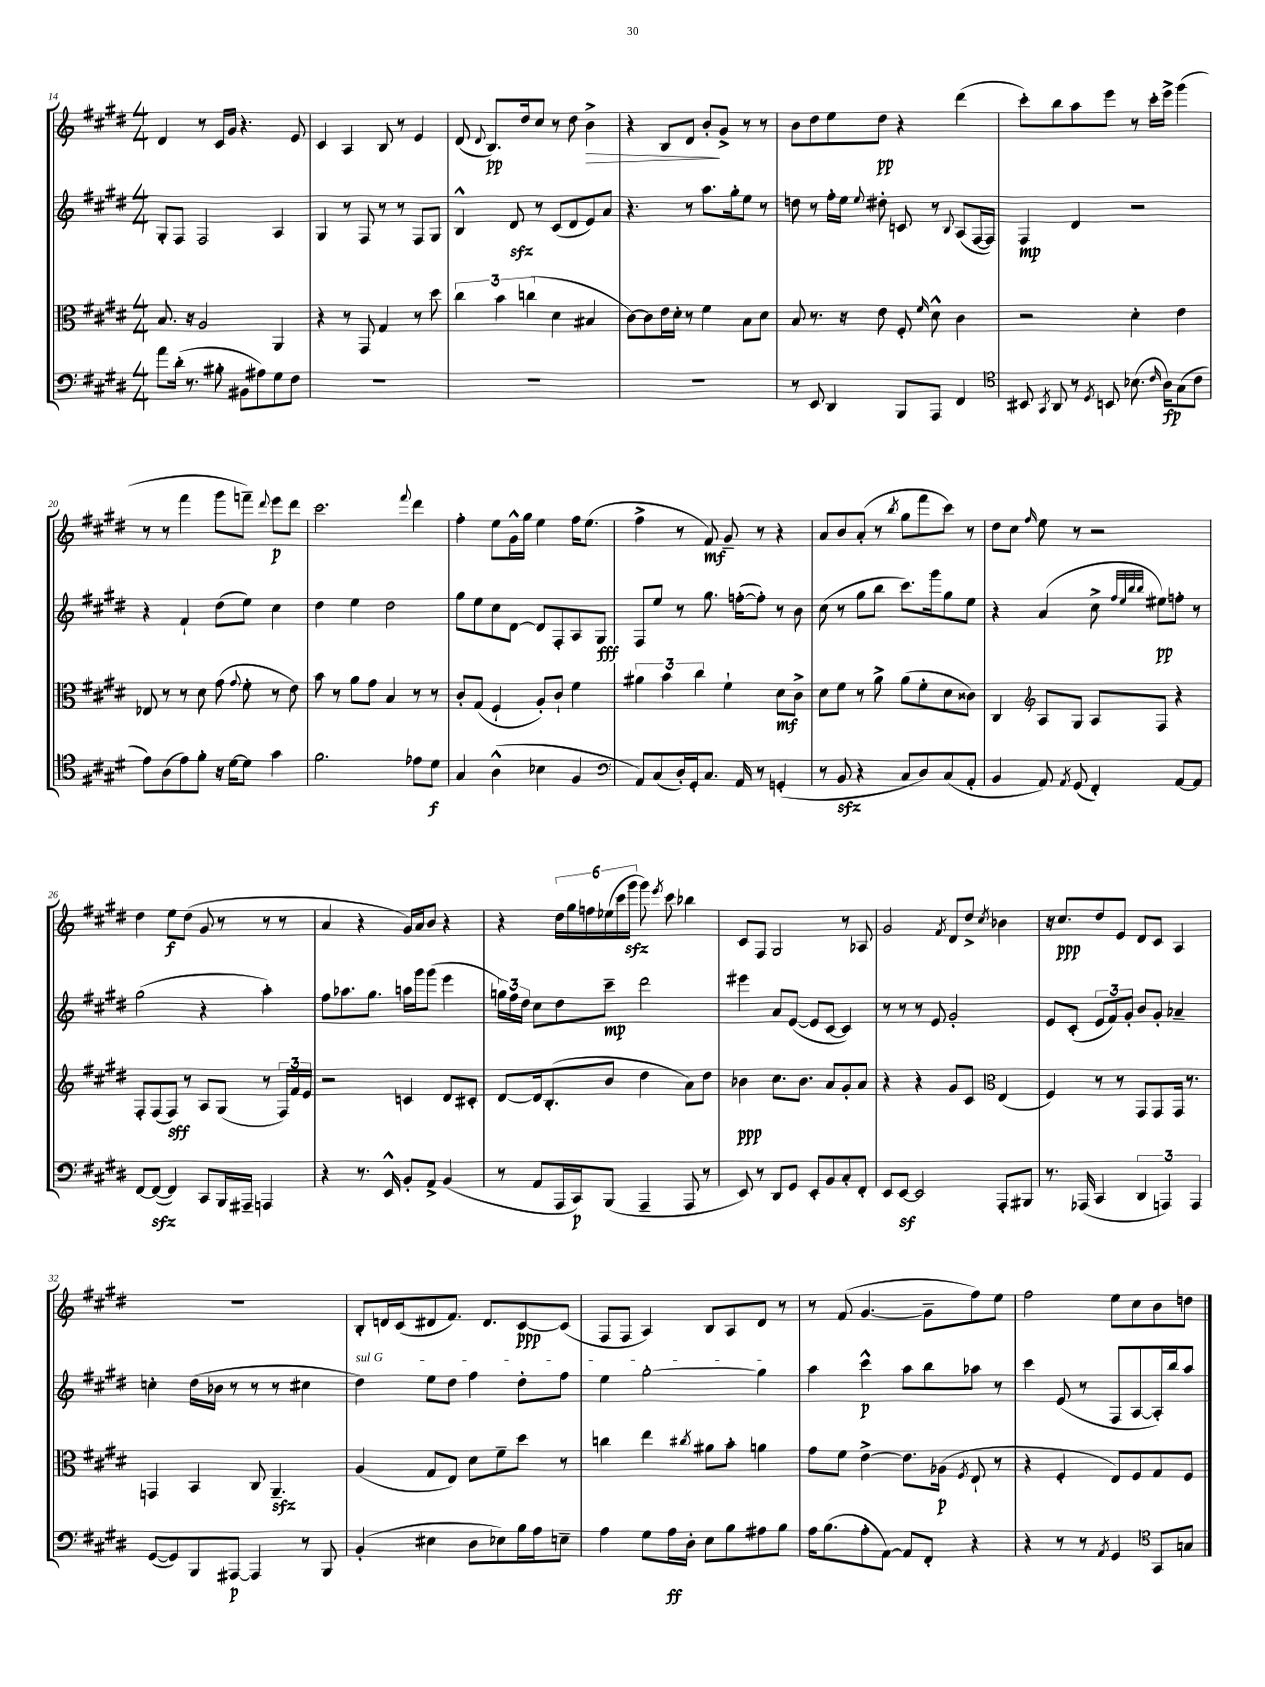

**kern	**dynam	**kern	**dynam	**kern	**dynam	**kern	**dynam
*part4	*part4	*part3	*part3	*part2	*part2	*part1	*part1
*staff4	*staff4	*staff3	*staff3	*staff2	*staff2	*staff1	*staff1
*clefF4	*	*clefC3	*	*clefG2	*	*clefG2	*
*k[f#c#g#d#]	*	*k[f#c#g#d#]	*	*k[f#c#g#d#]	*	*k[f#c#g#d#]	*
*M4/4	*	*M4/4	*	*M4/4	*	*M4/4	*
=14	=14	=14	=14	=14	=14	=14	=14
8a\L	.	8.B/	.	8G#'/L	.	4d#/	.
(16d#'\Jk	.	.	.	8F#/J	.	.	.
8.r	.	16r	.	.	.	.	.
.	.	2A/	.	2F#/	.	8r	.
8B#X'\	.	.	.	.	.	16c#/LL	.
.	.	.	.	.	.	16g#/JJ	.
8BB#X\L	.	.	.	.	.	4.r	.
8A#X\)	.	.	.	.	.	.	.
8G#\	.	4AA/	.	4A/	.	.	.
8F#\J	.	.	.	.	.	8e/	.
=15	=15	=15	=15	=15	=15	=15	=15
1r	.	4r	.	4G#/	.	4c#/	.
.	.	8r	.	8r	.	4A/	.
.	.	8GG#/	.	8F#/	.	.	.
.	.	4G#/	.	8r	.	8B/	.
.	.	.	.	8r	.	8r	.
.	.	8r	.	8F#/L	.	4e/	.
.	.	8dd#\	.	8G#/J	.	.	.
=16	=16	=16	=16	=16	=16	=16	=16
1r	.	6cc#\	.	4B^^/	.	(8d#/	.
.	.	.	.	.	.	8qqd#/	.
.	.	.	.	.	.	8.B/L)	pp
.	.	6b\	.	.	.	.	.
.	.	.	.	8d#zz/	.	.	.
.	.	.	.	.	.	16dd#/k	.
.	.	(6ccn\	.	.	.	.	.
.	.	.	.	8r	.	8cc#/J	.
.	.	4d#\	.	(8c#/L	.	8r	.
.	.	.	.	8d#/	.	8dd#\	.
!	!	!	!	!	!	!	!LO:HP:b
.	.	4B#X/	.	8e/)	.	4b^\	>
.	.	.	.	8a/J	.	.	.
=17	=17	=17	=17	=17	=17	=17	=17
1r	.	[8c#\L)	.	4.r	.	4r	.
.	.	8c#\]	.	.	.	.	.
.	.	16e\L	.	.	.	8B/L	.
.	.	16d#'\JJ	.	.	.	.	.
.	.	8r	.	8r	.	8d#/J	.
.	.	4f#\	.	8.aa\L	.	8b'/L	.
.	.	.	.	.	.	8g#^/J	]
.	.	.	.	16gg#'\k	.	.	.
.	.	8B\L	.	8ee\J	.	8r	.
.	.	8d#\J	.	8r	.	8r	.
=18	=18	=18	=18	=18	=18	=18	=18
8r	.	8B/	.	8ddn\	.	8b\L	.
8EE/	.	8.r	.	8r	.	8dd#\	.
4DD#/	.	.	.	16ff#'\LL	.	8ee\	.
.	.	16r	.	16ee\JJ	.	.	.
.	.	.	.	8qqee/	.	.	.
.	.	8e\	.	8dd#X'\	.	8dd#\J	pp
8BBB/L	.	8F#'/	.	8cn/	.	4r	.
.	.	16qqf#/	.	.	.	.	.
8AAA/J	.	8d#^^\	.	8r	.	.	.
.	.	.	.	8qqB/	.	.	.
4FF#/	.	4c#\	.	(8A/L	.	(4ddd#\	.
.	.	.	.	[16F#/L	.	.	.
.	.	.	.	16F#/JJ])	.	.	.
=19	=19	=19	=19	=19	=19	=19	=19
*clefC4	*	*	*	*	*	*	*
8BB#X/	.	2r	.	4F#/	mp	8ccc#'\L)	.
8qGG#/	.	.	.	.	.	.	.
8AA/	.	.	.	.	.	8bb\	.
8r	.	.	.	4d#/	.	8aa\	.
8qD#/	.	.	.	.	.	.	.
8BBn/	.	.	.	.	.	8eee\J	.
(8.B-X\	.	4d#'\	.	2r	.	8r	.
.	.	.	.	.	.	16ccc#'\LL	.
16qqc#/	.	.	.	.	.	.	.
16A\KL)	fp	.	.	.	.	16eee^\JJ	.
(8G#\	.	4e\	.	.	.	(4ggg#\	.
8c#\J	.	.	.	.	.	.	.
!!LO:LB:g=z
=20	=20	=20	=20	=20	=20	=20	=20
8e\L)	.	8E-X/	.	4r	.	8r	.
(8A\	.	8r	.	.	.	8r	.
8e\)	.	8r	.	4f#`/	.	4fff#\	.
8f#'\J	.	8d#\	.	.	.	.	.
16r	.	(8g#\	.	(8dd#\L	.	8ggg#\L	.
[16d#\KL	.	.	.	.	.	.	.
.	.	8qqg#/	.	.	.	.	.
8d#\J]	.	8f#'\	.	8ee\J)	.	8fffn~\J)	.
.	.	.	.	.	.	8qqddd#/	.
4g#\	.	8r	.	4cc#\	.	8eee\L	p
.	.	8e\)	.	.	.	8ddd#\J	.
=21	=21	=21	=21	=21	=21	=21	=21
2.f#\	.	8b\	.	4dd#\	.	2.ccc#\	.
.	.	8r	.	.	.	.	.
.	.	8a\L	.	4ee\	.	.	.
.	.	8g#\J	.	.	.	.	.
.	.	4B/	.	2dd#\	.	.	.
.	.	.	.	.	.	8qqfff#/	.
8e-X\L	.	8r	.	.	.	4ddd#\	.
8d#\J	f	8r	.	.	.	.	.
=22	=22	=22	=22	=22	=22	=22	=22
4G#/	.	8c#'/L	.	8gg#\L	.	4ff#'\	.
.	.	(8G#/J	.	8ee\	.	.	.
(4A^^\	.	4F#`/	.	8cc#\	.	8ee\L	.
.	.	.	.	[8d#\J	.	16g#^^\L	.
.	.	.	.	.	.	16gg#\JJ	.
4B-X\	.	8A'/L)	.	8d#/L]	.	4ee\	.
.	.	8c#`/J	.	8F#'/	.	.	.
4F#/	.	4f#\	.	8A/	.	16ff#\KL	.
.	.	.	.	.	.	(8.ee\J	.
.	.	.	.	8G#/J	fff	.	.
=23	=23	=23	=23	=23	=23	=23	=23
*clefF4	*	*	*	*	*	*	*
8AA/L)	.	6a#X\	.	8F#/L	.	4ff#^\	.
(8C#/	.	.	.	8ee/J	.	.	.
.	.	6b\	.	.	.	.	.
16D#'/L)	.	.	.	8r	.	8r	.
16GG#'/J	.	.	.	.	.	.	.
.	.	6cc#\	.	.	.	.	.
8.C#/J	.	.	.	8.gg#\	.	8f#/)	mf
.	.	4f#`\	.	.	.	8g#~/	.
16AA/	.	.	.	([16ffn'\KL	.	.	.
8r	.	.	.	8ff'\J])	.	8r	.
(4GGn'/	.	8d#\L	mf	8r	.	4r	.
.	.	8c#^\J	.	8b\	.	.	.
=24	=24	=24	=24	=24	=24	=24	=24
8r	.	8d#\L	.	(8cc#\	.	8a/L	.
8BBzz/	.	8f#\J	.	8r	.	8b/	.
4r	.	8r	.	8gg#\L	.	(8a'/J	.
.	.	8a^\	.	8bb\J	.	8r	.
.	.	.	.	.	.	8qbb/	.
8C#/L	.	(8a\L	.	8.ccc#\L)	.	8gg#\L	.
8D#/)	.	8f#'\	.	.	.	8fff#\	.
.	.	.	.	16ggg#\k	.	.	.
(8C#/	.	8d#\	.	8gg#\	.	8ccc#\J)	.
8AA'/J	.	8c##X\J)	.	8ee\J	.	8r	.
=25	=25	=25	=25	=25	=25	=25	=25
4BB/	.	4C#/	.	4r	.	8dd#\L	.
.	.	.	.	.	.	8cc#\J	.
*	*	*clefG2	*	*	*	*	*
.	.	.	.	.	.	16qqff#/	.
8AA/)	.	8A/L	.	(4a/	.	8ee\	.
8qAA/	.	.	.	.	.	.	.
(8GG#/	.	8G#/J	.	.	.	8r	.
4FF#'/)	.	8A/L	.	8cc#^\	.	2r	.
.	.	.	.	32qqff#/LLL	.	.	.
.	.	.	.	32qqee/	.	.	.
.	.	.	.	32qqbb/	.	.	.
.	.	.	.	32qqbb/JJJ	.	.	.
.	.	8F#/J	.	8ee#X\L)	pp	.	.
[8AA/L	.	4r	.	8ffn'\J	.	.	.
8AA/J]	.	.	.	8r	.	.	.
!!LO:LB:g=z
=26	=26	=26	=26	=26	=26	=26	=26
[8FF#/L	.	8F#'/L	.	(2gg#\	.	4dd#\	.
(8FF#zz/J_	.	(8F#/	.	.	.	.	.
4FF#/])	.	8F#/J)	sff	.	.	8ee\L	f
.	.	8r	.	.	.	(8dd#\J	.
8CC#/L	.	8A/L	.	4r	.	8g#/	.
16BBB/L	.	(8G#/J	.	.	.	8r	.
16AAA#X~/JJ	.	.	.	.	.	.	.
4AAAn/	.	8r	.	4aa'\)	.	8r	.
.	.	24F#/LL)	.	.	.	8r	.
.	.	24f#/	.	.	.	.	.
.	.	24e/JJ	.	.	.	.	.
=27	=27	=27	=27	=27	=27	=27	=27
4r	.	2r	.	8ff#\L	.	4a/	.
.	.	.	.	8.aa-X\	.	.	.
8.r	.	.	.	.	.	4r	.
.	.	.	.	8.gg#\J	.	.	.
16EE^^/	.	.	.	.	.	.	.
8BB'/L	.	4cn/	.	16aan\LL	.	16g#/LL)	.
.	.	.	.	16ggg#\J	.	16a/J	.
8AA^/J	.	.	.	(8ggg#\J	.	8b/J	.
(4BB/	.	8d#/L	.	4eee\	.	4r	.
.	.	8c#X'/J	.	.	.	.	.
=28	=28	=28	=28	=28	=28	=28	=28
8r	.	[8d#/L	.	24ggn\LL)	.	4r	.
.	.	.	.	24ff#\	.	.	.
.	.	.	.	24dd#\JJ	.	.	.
8AA/L	.	16d#/k]	.	8cc#\L	.	.	.
.	.	(8.B'/	.	.	.	.	.
16AAA/L	.	.	.	8dd#\	.	24dd#\LL	.
.	.	.	.	.	.	24gg#\	.
16CC#/J)	p	.	.	.	.	.	.
.	.	.	.	.	.	24ffn\	.
(8BBB/J	.	8b/J	.	8ccc#~\J	mp	(24ee-X\	.
.	.	.	.	.	.	24ccc#\	.
.	.	.	.	.	.	24ggg#zz\JJ	.
4AAA~/	.	4dd#\	.	2ddd#\	.	8ggg#\)	.
.	.	.	.	.	.	8qeee/	.
.	.	.	.	.	.	8ccc#\	.
8AAA/	.	8a\L)	.	.	.	4bb-X\	.
8r	.	8dd#\J	.	.	.	.	.
=29	=29	=29	=29	=29	=29	=29	=29
8EE/)	.	4b-X\	ppp	4eee#X\	.	8c#/L	.
8r	.	.	.	.	.	8F#/J	.
8DD#/L	.	8.cc#\L	.	8a/L	.	2G#/	.
8GG#/J	.	.	.	([8e/J	.	.	.
.	.	8.b-\J	.	.	.	.	.
8EE'/L	.	.	.	8e/L]	.	.	.
8BB/	.	8a/L	.	[8c#/J	.	.	.
8C#'/	.	8g#'/	.	4c#/])	.	8r	.
8FF#'/J	.	8a/J	.	.	.	8A-X/	.
=30	=30	=30	=30	=30	=30	=30	=30
8EE/L	.	4r	.	8r	.	2g#/	.
[8EEz/J	.	.	.	8r	.	.	.
2EE/]	.	4r	.	8r	.	.	.
.	.	.	.	8e/	.	.	.
.	.	.	.	.	.	8qf#/	.
.	.	8g#/L	.	2g#'/	.	8d#/L	.
.	.	8c#/J	.	.	.	8dd#^/J	.
*	*	*clefC3	*	*	*	*	*
.	.	.	.	.	.	8qcc#/	.
8AAA'/L	.	(4E/	.	.	.	4b-X\	.
8BBB#X/J	.	.	.	.	.	.	.
=31	=31	=31	=31	=31	=31	=31	=31
8.r	.	4F#/)	.	8e/L	.	16r	.
.	.	.	.	.	.	8.cc#/L	ppp
.	.	.	.	(8c#'/J	.	.	.
(16AAA-X/	.	.	.	.	.	.	.
4CC#/	.	8r	.	12e/L	.	8dd#/	.
.	.	.	.	12f#/)	.	.	.
.	.	8r	.	.	.	8e/J	.
.	.	.	.	12g#'/J	.	.	.
6DD#/	.	8GG#/L	.	8b/L	.	8d#/L	.
.	.	8GG#/	.	8g#'/J	.	8c#/J	.
6AAAn/)	.	.	.	.	.	.	.
.	.	16GG#/Jk	.	4a-X~/	.	4A/	.
.	.	8.r	.	.	.	.	.
6AAA/	.	.	.	.	.	.	.
!!LO:LB:g=z
=32	=32	=32	=32	=32	=32	=32	=32
([8GG#/L	.	4GGn/	.	4ccn'\	.	1r	.
8GG#/])	.	.	.	.	.	.	.
8BBB/	.	4BB/	.	(16dd#\LL	.	.	.
.	.	.	.	16b-X\JJ	.	.	.
[8AAA#X/J	p	.	.	8r	.	.	.
4AAA#/]	.	8C#/	.	8r	.	.	.
.	.	4.AAzz~/	.	8r	.	.	.
8r	.	.	.	4cc#X\	.	.	.
8BBB/	.	.	.	.	.	.	.
=33	=33	=33	=33	=33	=33	=33	=33
!	!	!	!	!LO:TX:a:i:t=sul G	!	!	!
(4BB'/	.	(4A/	.	4dd#\)	.	8B'/L	.
.	.	.	.	.	.	16dn/L	.
.	.	.	.	.	.	(16c#/J	.
4E#X\	.	8G#/L	.	8ee\L	.	8d#X/	.
.	.	8E/J)	.	8dd#\J	.	8.f#/J)	.
8D#\L	.	8d#\L	.	4ff#\	.	.	.
.	.	.	.	.	.	8.d#/L	.
8E-X\)	.	8f#~\	.	.	.	.	.
16B\L	.	8dd#\J	.	8dd#'\L	.	[8c#/	ppp
16A\J	.	.	.	.	.	.	.
8En~\J	.	8r	.	8ff#\J	.	(8c#/J]	.
=34	=34	=34	=34	=34	=34	=34	=34
4A\	.	4ccn\	.	4ee\	.	8F#/L	.
.	.	.	.	.	.	8F#/J	.
8G#\L	.	4ee\	.	[2gg#'\	.	4A/)	.
16A\L	ff	.	.	.	.	.	.
16D#'\JJ	.	.	.	.	.	.	.
.	.	8qcc#X/	.	.	.	.	.
8E\L	.	8a#X\L	.	.	.	8B/L	.
8B\	.	8b'\J	.	.	.	8A/	.
8A#X\	.	4an\	.	4gg#\]	.	8d#/J	.
8B\J	.	.	.	.	.	8r	.
=35	=35	=35	=35	=35	=35	=35	=35
16A\KL	.	8g#\L	.	4aa\	.	8r	.
(8.B\	.	.	.	.	.	.	.
.	.	8f#\J	.	.	.	(8f#/	.
8A'\	.	[4e^\	.	4ccc#^^\	p	[4.g#/	.
[8AA\J)	.	.	.	.	.	.	.
8AA/L]	.	8.e\L]	.	8aa\L	.	.	.
8FF#'/J	.	.	.	8bb\	.	8g#~\L]	.
.	.	(16A-X\Jk	p	.	.	.	.
.	.	8qF#/	.	.	.	.	.
4r	.	8E`/	.	8aa-X\J	.	8ff#\)	.
.	.	8r	.	8r	.	8ee\J	.
=36	=36	=36	=36	=36	=36	=36	=36
4r	.	4r	.	4ccc#\	.	2ff#\	.
8r	.	4F#'/	.	(8e/	.	.	.
8r	.	.	.	8r	.	.	.
8qAA/	.	.	.	.	.	.	.
4GG#/	.	8E/L)	.	8F#/L	.	8ee\L	.
.	.	8F#/	.	[8A/	.	8cc#\	.
*clefC4	*	*	*	*	*	*	*
8GG#/L	.	8G#/	.	16A'/L])	.	8b\	.
.	.	.	.	16bb/J	.	.	.
8Gn/J	.	8F#/J	.	8aa/J	.	8ddn\J	.
==	==	==	==	==	==	==	==
*-	*-	*-	*-	*-	*-	*-	*-
